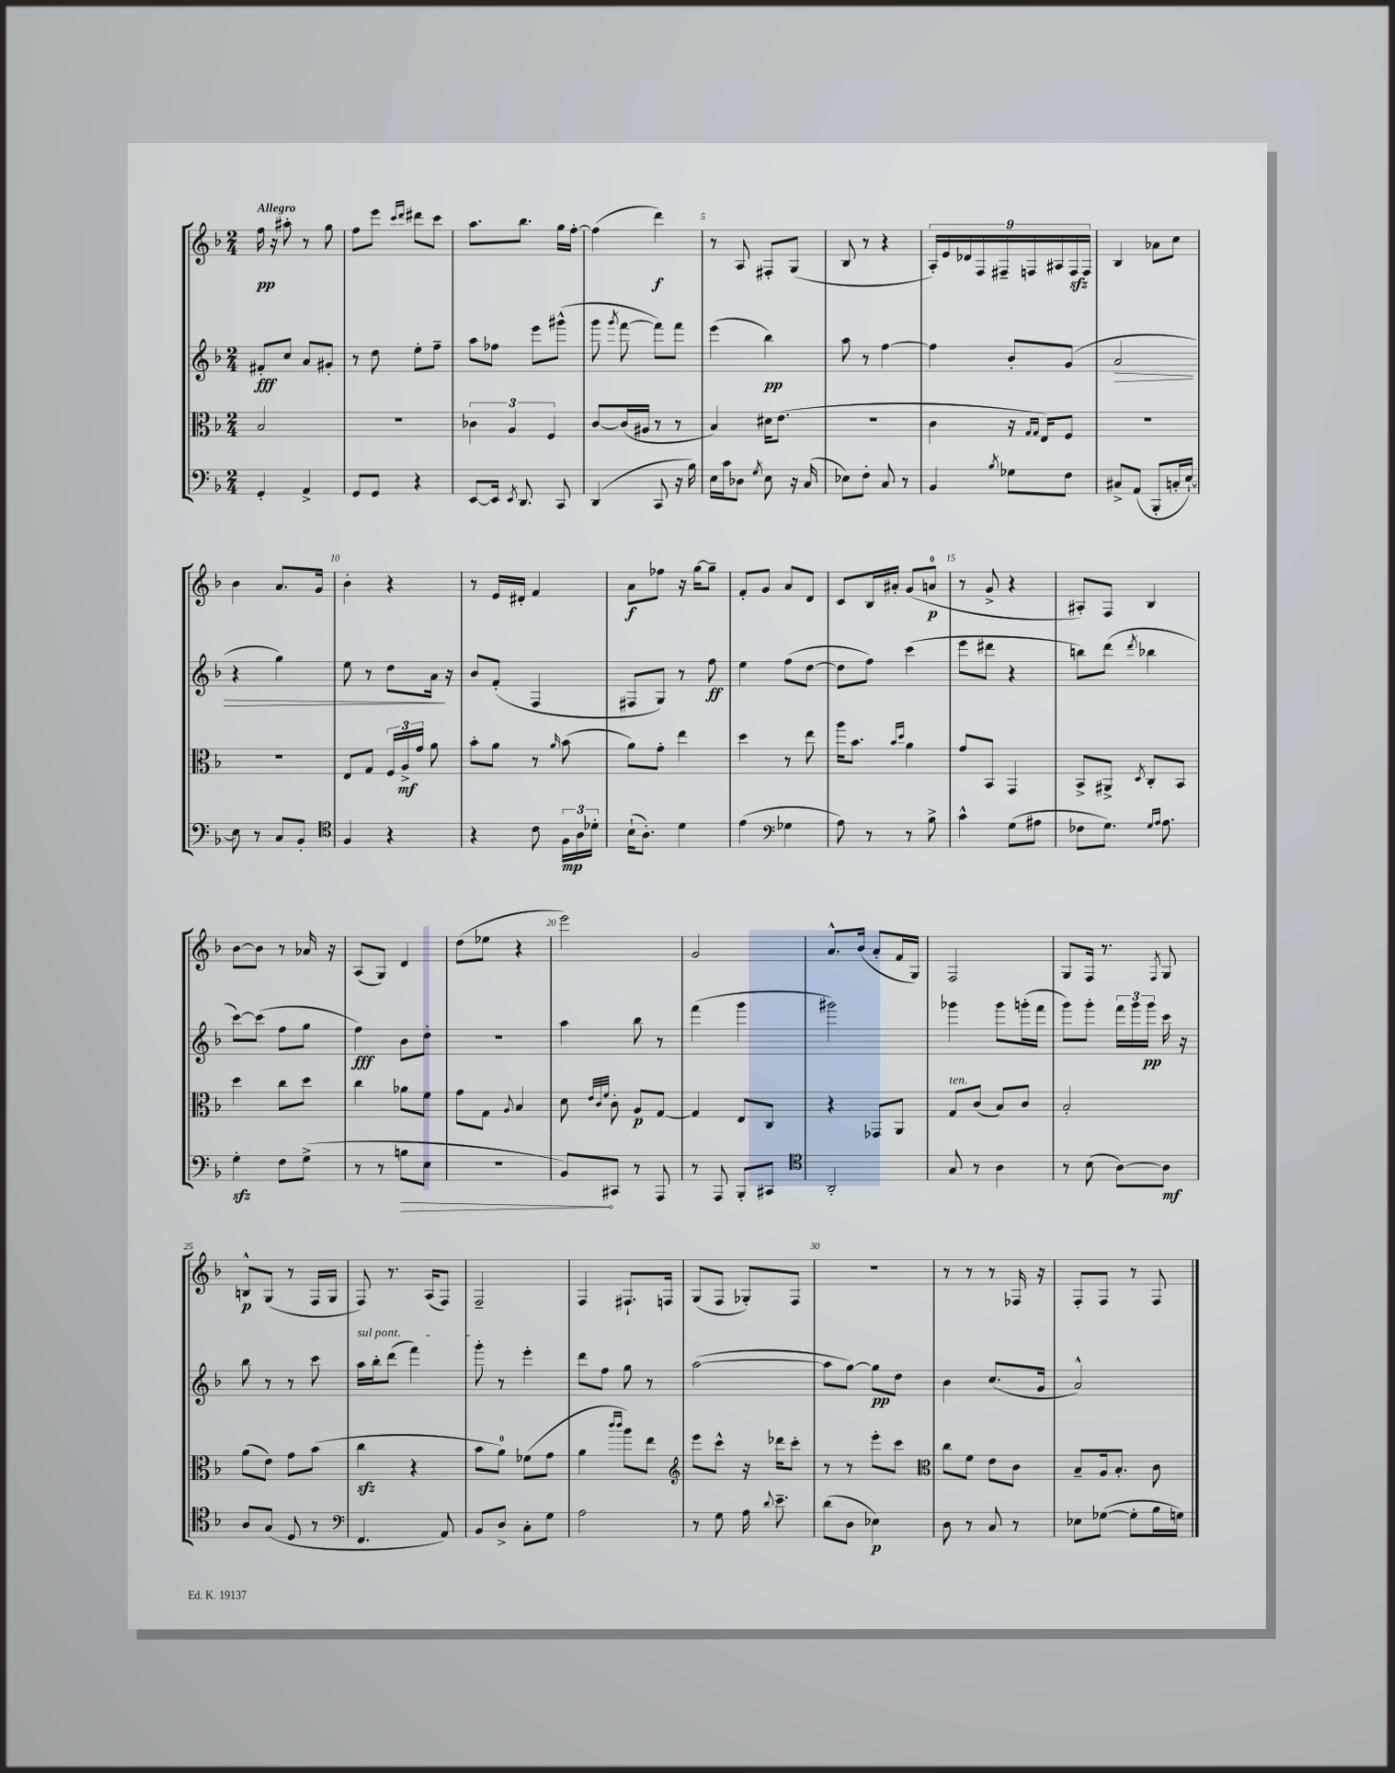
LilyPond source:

<<
\new StaffGroup <<
\new Staff = "s0" {
    \clef treble \key f \major \numericTimeSignature \time 2/4 \tempo "Allegro"
    \autoBeamOff f''16\pp r16 ais''8-. r8 g''8 |
    f''8[ e'''8] \grace { c'''16[ d'''16] } dis'''8[ c'''8] |
    a''8.[ bes''8.] g''16[ f''16]~-. |
    f''4( d'''4\f) |
    r8 a8 fis8[-. g8]( |
    bes8 r8 r4 |
    \tuplet 9/8 { a16[-.) e'16 des'16 f16 fis16-- f16 ais16 f16\sfz f16] } |
    bes4 aes'8[ c''8] |
    bes'4 a'8.[ g'16] |
    bes'4-. r4 |
    r8 e'16[ dis'16]-. f'4 |
    a'8[\f fes''8] r16 g''16[~ g''8]-- |
    f'8[-. g'8] a'8[ d'8] |
    c'8[ bes16 ais'16]-. g'8[( a'8]-0\p |
    r8 g'8-> r4 |
    ais8[-.) f8] bes4 |
    bes'8[~ bes'8] r8 aes'16 r16 |
    a8[( g8]) d'4 |
    d''8[( ees''8] r4 |
    e'''2) |
    g'2 |
    a'8.[-^ bes'16]( a'8[-. f'16 g16]) |
    f2 |
    g8[ f16] r8. \acciaccatura { f8 } g8 |
    b8[-^\p g8]( r8 f16[ g16] |
    f8) r8. a16[( f8]) |
    f2-- |
    f4 fis8.[-! f16] |
    g8[( f8] ges8[-.) f8] |
    R2 |
    r8 r8 r8 fes16 r16 |
    f8[-. f8] r8 f8 \bar "|." |
}
\new Staff = "s1" {
    \clef treble \key f \major \numericTimeSignature \time 2/4
    \autoBeamOff fis'8[-.\fff c''8] a'8[ gis'8]-. |
    r8 d''8 e''8[-. f''8]-- |
    a''8[ fes''8] e'''8[ gis'''8]-^( |
    g'''8 \acciaccatura { g'''8 } f'''8~ f'''8[) f'''8] |
    e'''4( bes''4\pp) |
    a''8 r8 f''4~ |
    f''4 bes'8[-. g'8]( |
    a'2\> |
    r4 g''4) |
    e''8 r8 d''8[ a'16]\! r16 |
    bes'8[ f'8]-.( f4 |
    fis8[ g8]) r8 f''8\ff |
    e''4 f''8[( d''8]~ |
    d''8[ f''8]) c'''4( |
    e'''8[ dis'''8] r4 |
    b''8[) d'''8]( \acciaccatura { d'''8 } bes''4 |
    c'''8[~) c'''8]( f''8[ g''8] |
    f''4\fff) bes'8[ d''8]-. |
    R2 |
    a''4 bes''8 r8 |
    f'''4( g'''4 |
    gis'''2) |
    ges'''4 ges'''8[ g'''16-.( f'''16] |
    g'''8[) g'''8]-. \tuplet 3/2 { f'''16[ g'''16 g'''16]\pp } c'''16 r16 |
    bes''8 r8 r8 c'''8 |
    \once \override TextSpanner.bound-details.left.text = \markup { \italic "sul pont." } a''16[\startTextSpan bes''16-. d'''8]( f'''4) |
    g'''8-.\stopTextSpan r8 e'''4-. |
    d'''8[ f''8] g''8 r8 |
    a''2~( |
    a''8[ g''8]~) g''8[\pp d''8] |
    bes'4 c''8.[( g'16] |
    a'2-^) \bar "|." |
}
\new Staff = "s2" {
    \clef alto \key f \major \numericTimeSignature \time 2/4
    \autoBeamOff bes2 |
    R2 |
    \tuplet 3/2 { ces'4 a4 f4 } |
    c'8[~ c'16( ais16] r8 r8 |
    bes4) dis'16[ e'8.]( |
    r2 |
    c'4 r16 \grace { g16[ g16] } e16[) f8] |
    R2 |
    R2 |
    e8[ g8] \tuplet 3/2 { f16[ a16->\mf g'16] } a'8 |
    bes'8[-. a'8] r8 \grace { a'16 } bes'8( |
    a'8[) g'8]-. e''4 |
    d''4 r8 e''8 |
    a''16[ bes'8.] \grace { bes'16[ d''16] } a'4 |
    g'8[ bes,8] g,4 |
    bes,8[-> ais,8]-> \acciaccatura { d8 } c8[-. bes,8] |
    d''4 c''8[ d''8] |
    c''4 aes'8[ f'8] |
    g'8[ g8] \appoggiatura { a8 } bes4 |
    d'8 \grace { e'32[ c'32 f'32] } c'8-. a8[\p g8]~ |
    g4 e8[ c8] |
    r4 ges,8[ a,8] |
    g8[^\markup { \italic "ten." } c'8]( bes8[) c'8] |
    bes2-. |
    a'8[( e'8]) g'8[ bes'8]( |
    c''4\sfz r4 |
    bes'8[ a'8]-0) fes'8[( g'8] |
    a'4 \grace { c'''16[ c'''16] } a''8[) e''8] |
    \clef treble e'''8[ c'''8]-^ r16 des'''16[ c'''8]-. |
    r8 r8 e'''8[-. c'''8] |
    \clef alto c''8[ f'8] e'8[ c'8] |
    bes8[-- a16 bes8.]-. c'8 \bar "|." |
}
\new Staff = "s3" {
    \clef bass \key f \major \numericTimeSignature \time 2/4
    \autoBeamOff g,4-. a,4-> |
    g,8[ g,8] r4 |
    e,8[~ e,16] \acciaccatura { e,8 } d,8. c,8 |
    d,4( c,8 r16 bes16) |
    e16[ c'16 des8] \acciaccatura { g8 } e8 r16 c16( |
    ees8[) f8]-. c8 r8 |
    bes,4 \acciaccatura { bes8 } ges8[ f8] |
    cis8[-> a,8]( bes,,8[-. c16-. e16]~-!) |
    e8 r8 c8[ bes,8]-. |
    \clef tenor f4 r4 |
    r4 c'8 \tuplet 3/2 { f16[\mp a16 des'16]-. } |
    bes16[-!( a8.]-.) d'4 |
    e'4( \clef bass ges4 |
    a8) r8 r8 bes8-> |
    c'4-^ g8[( ais8] |
    fes8[ g8.]) \grace { g16[ a16] } a8. |
    g4-.\sfz f8[ g8]->( |
    r8 r8 \once \override Hairpin.circled-tip = ##t b8[\> e8] |
    r2 |
    bes,8[\!) cis,8] r8 a,,8 |
    r8 a,,8 bes,,8[-. cis,8] |
    \clef tenor a,2-. |
    g8 r8 a4 |
    r8 bes8( a8[~) a8]\mf |
    a8[ g8]( d8 r8 |
    \clef bass f,4. a,8) |
    bes,8[ d8]-> c8[-. g8] |
    a2 |
    r8 g8 a16 \appoggiatura { d'8 } e'8.-- |
    d'8[( d8] ees4\p) |
    d8 r8 c8 r8 |
    ees8[ ges8]~( ges8[-. bes16 g16]) \bar "|." |
}
>>
>>
\layout { \context { \Score \override BarNumber.break-visibility = ##(#f #t #t) barNumberVisibility = #(every-nth-bar-number-visible 5) } }
